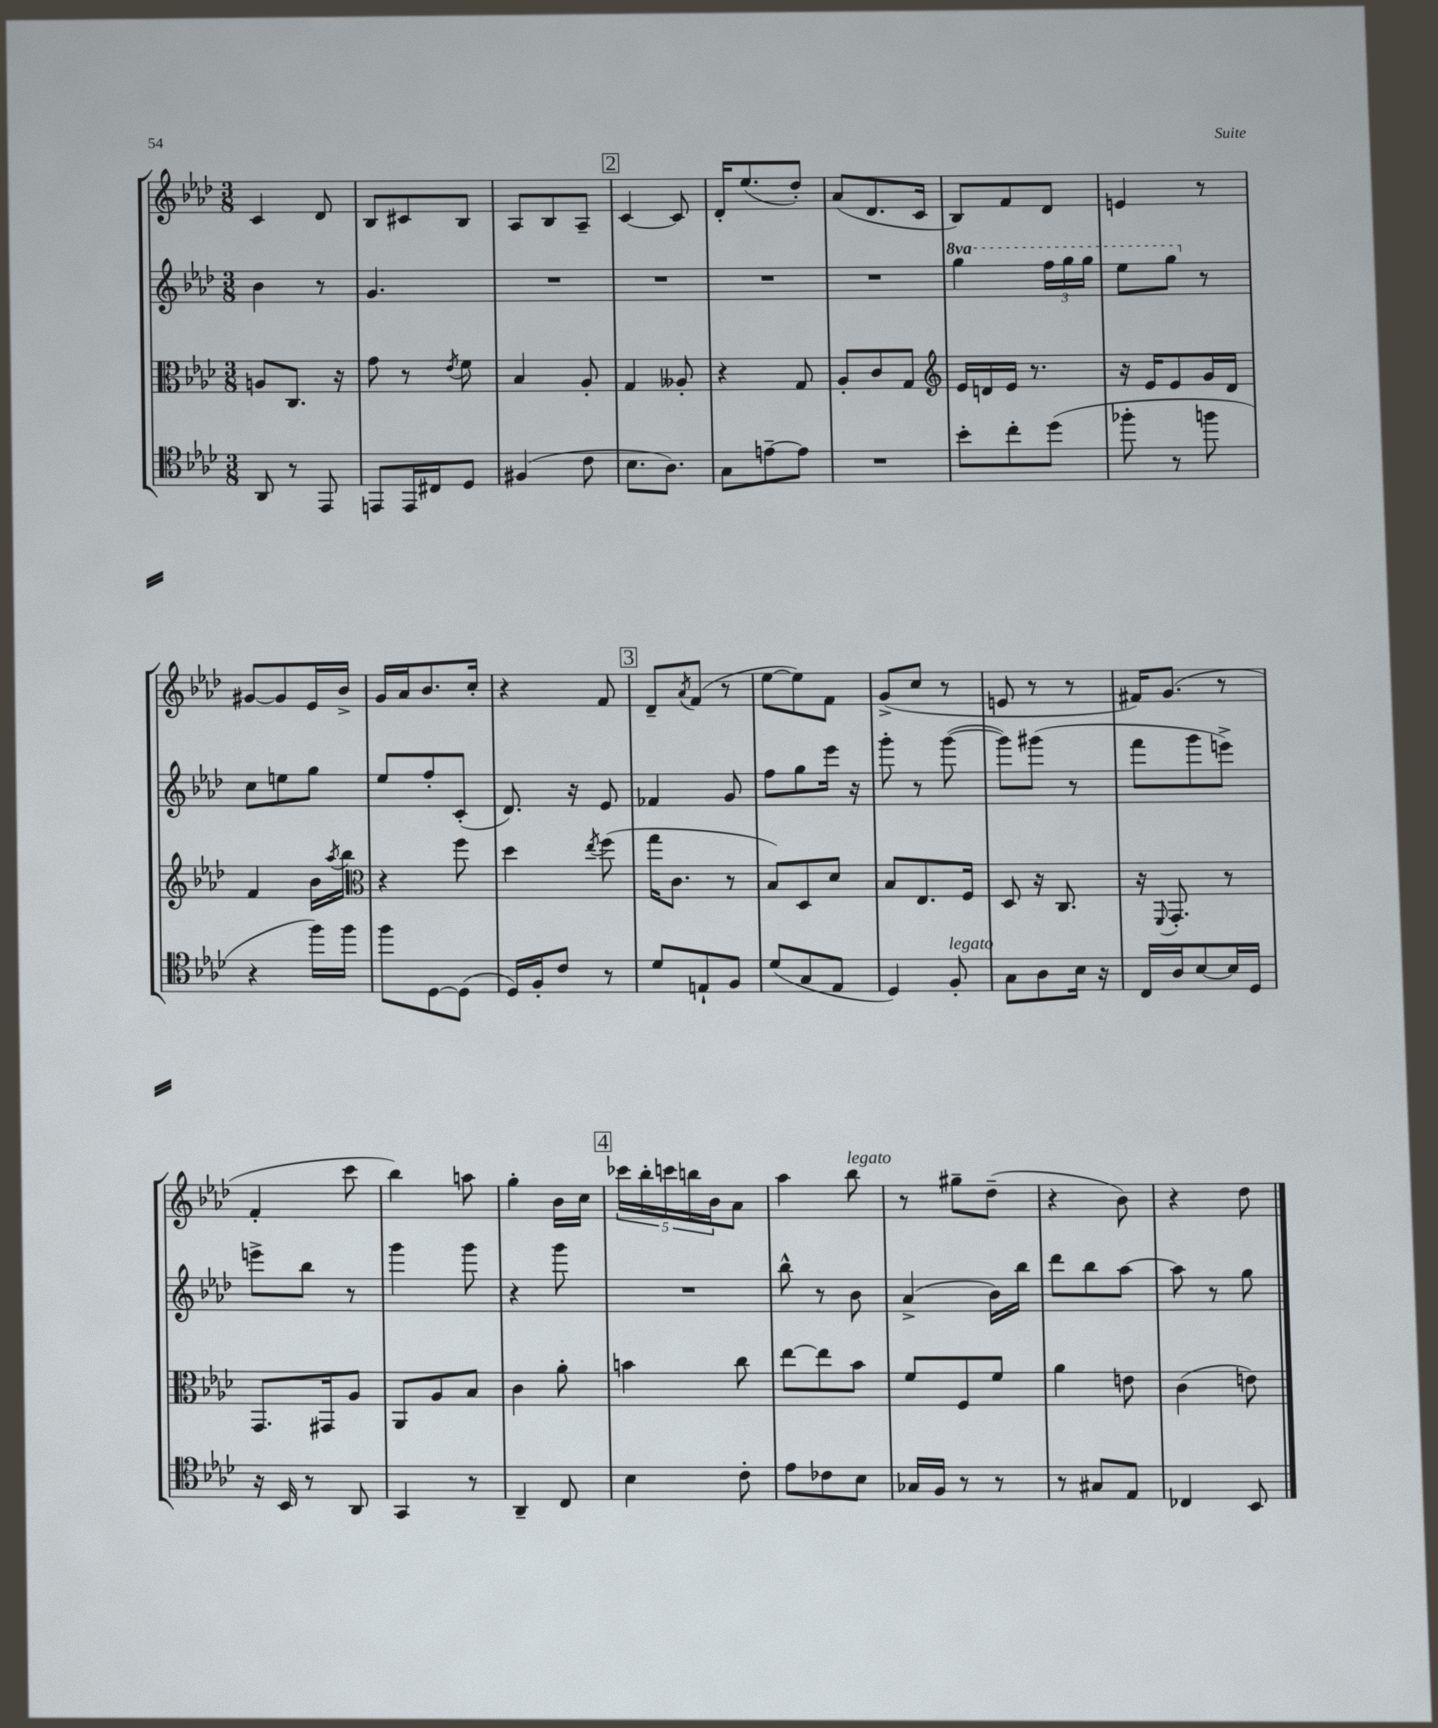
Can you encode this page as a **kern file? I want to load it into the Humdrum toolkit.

**kern	**kern	**kern	**kern
*part4	*part3	*part2	*part1
*staff4	*staff3	*staff2	*staff1
*clefC4	*clefC3	*clefG2	*clefG2
*k[b-e-a-d-]	*k[b-e-a-d-]	*k[b-e-a-d-]	*k[b-e-a-d-]
*M3/8	*M3/8	*M3/8	*M3/8
=16	=16	=16	=16
8AA-/	8An/L	4b-\	4c/
8r	8.C/J	.	.
8EE-/	.	8r	8d-/
.	16r	.	.
=17	=17	=17	=17
8EEn/L	8g\	4.g/	8B-/L
16EE/L	8r	.	8c#X/
16C#X/J	.	.	.
.	8qe-/	.	.
8D-/J	8f\	.	8B-/J
=18	=18	=18	=18
(4F#X/	4B-/	4.r	8A-/L
.	.	.	8B-/
8c\	8A-'/	.	8A-~/J
!!LO:REH:place=s1:t=2
=19	=19	=19	=19
8.B-\L	4G/	4.r	[4c/
8.A-\J)	.	.	.
.	8A--X'/	.	8c/]
=20	=20	=20	=20
8G\L	4r	4.r	16d-'/KL
.	.	.	(8.ee-/
[8en~\	.	.	.
8e\J]	8G/	.	8dd-'/J)
=21	=21	=21	=21
4.r	8A-'/L	4.r	(8a-/L
.	8c/	.	8.d-/
.	8G/J	.	.
.	.	.	16c/Jk
=22	=22	=22	=22
*	*clefG2	*	*
*	*	*8va	*
8b-'\L	16e-/LL	4ggg\	8B-/L)
.	16dn/	.	.
8cc'\	16e-/JJ	.	8f/
.	8.r	.	.
(8dd-\J	.	24fff\LL	8d-/J
.	.	24ggg\	.
.	.	24ggg\JJ	.
=23	=23	=23	=23
8ff-X'\	16r	8eee-\L	4en/
.	16e-/KL	.	.
8r	8e-/	8ggg\J	.
*	*	*X8va	*
8ffn\	16g/L	8r	8r
.	16d-/JJ	.	.
!!LO:LB:g=z
=24	=24	=24	=24
4r	4f/	8cc\L	[8g#X/L
.	.	8een\	8g#/]
16ff\LL)	16b-\LL	8gg\J	16e-/L
.	8qaa-/	.	.
16ff\JJ	16bb-\JJ	.	16b-^/JJ
=25	=25	=25	=25
*	*clefC3	*	*
8ff\L	4r	8ee-/L	16g/LL
.	.	.	16a-/J
[8D-\	.	8ff'/	8.b-/
(8D-\J]	8ff\	(8c'/J	.
.	.	.	16cc'/Jk
=26	=26	=26	=26
16D-/LL)	4dd-\	8.d-/)	4r
16F'/J	.	.	.
8c/J	.	.	.
.	.	16r	.
.	8qee-/	.	.
8r	(8ff\	8e-/	8f/
!!LO:REH:place=s1:t=3
=27	=27	=27	=27
8d-/L	16gg\KL	4f-X/	8d-~/L
.	8.c\J	.	.
.	.	.	8qa-/
8En`/	.	.	(8f/J
8F/J	8r	8g/	8r
=28	=28	=28	=28
(8d-/L	8B-/L)	8ff\L	[8ee-\L
8G/	8D-/	8gg\	8ee-\])
8E-/J	8d-/J	16eee-\Jk	8f\J
.	.	16r	.
=29	=29	=29	=29
4D-/)	8B-/L	8ggg'\	(8g^/L
.	8.E-/	8r	8cc/J
!LO:TX:a:i:t=legato	!	!	!
8F'/	.	([8ggg\	8r
.	16F/Jk	.	.
=30	=30	=30	=30
8G\L	8D-/	8ggg\L])	8en/
8A-\	16r	(8ggg#X\J	8r
.	8.C/	.	.
16B-\Jk	.	8r	8r
16r	.	.	.
=31	=31	=31	=31
16C/LL	16r	8fff\L	16f#X/KL)
.	8qqFF/	.	.
16A-/J	8.GG'/	.	(8.g/J
[8B-/	.	8ggg\	.
16B-/L]	8r	8eeen^\J)	8r
16D-/JJ	.	.	.
!!LO:LB:g=z
=32	=32	=32	=32
16r	8.GG/L	8eeen^\L	4f'/
16BB-/	.	.	.
8r	.	8bb-\J	.
.	16GG#X/k	.	.
8AA-/	8A-/J	8r	8ccc\
=33	=33	=33	=33
4GG/	8AA-/L	4ggg\	4bb-\)
.	8A-/	.	.
8r	8B-/J	8ggg\	8aan\
=34	=34	=34	=34
4AA-~/	4c\	4r	4gg'\
8C/	8a-'\	8ggg\	16b-\LL
.	.	.	16cc\JJ
!!LO:REH:place=s1:t=4
=35	=35	=35	=35
4B-\	4bn\	4.r	20ccc-X\LL
.	.	.	20bb-'\
.	.	.	20cccn\
.	.	.	20bbn\
.	.	.	20b-\J
8c'\	8cc\	.	8a-\J
=36	=36	=36	=36
8e-\L	[8ee-\L	8bb-^^\	4aa-\
8c-X\	8ee-\]	8r	.
!	!	!	!LO:TX:a:i:t=legato
8B-\J	8b-\J	8b-\	8bb-\
=37	=37	=37	=37
16G-X/LL	8f/L	(4a-^/	8r
16F/JJ	.	.	.
8r	8F/	.	8gg#X~\L
8r	8f/J	16b-\LL)	(8dd-~\J
.	.	16bb-\JJ	.
=38	=38	=38	=38
8r	4a-\	8ddd-\L	4r
8G#X/L	.	8bb-\	.
8E-/J	8en\	[8aa-\J	8b-\)
=39	=39	=39	=39
4C-X/	(4c\	8aa-\]	4r
.	.	8r	.
8BB-/	8en\)	8gg\	8dd-\
==	==	==	==
*-	*-	*-	*-
